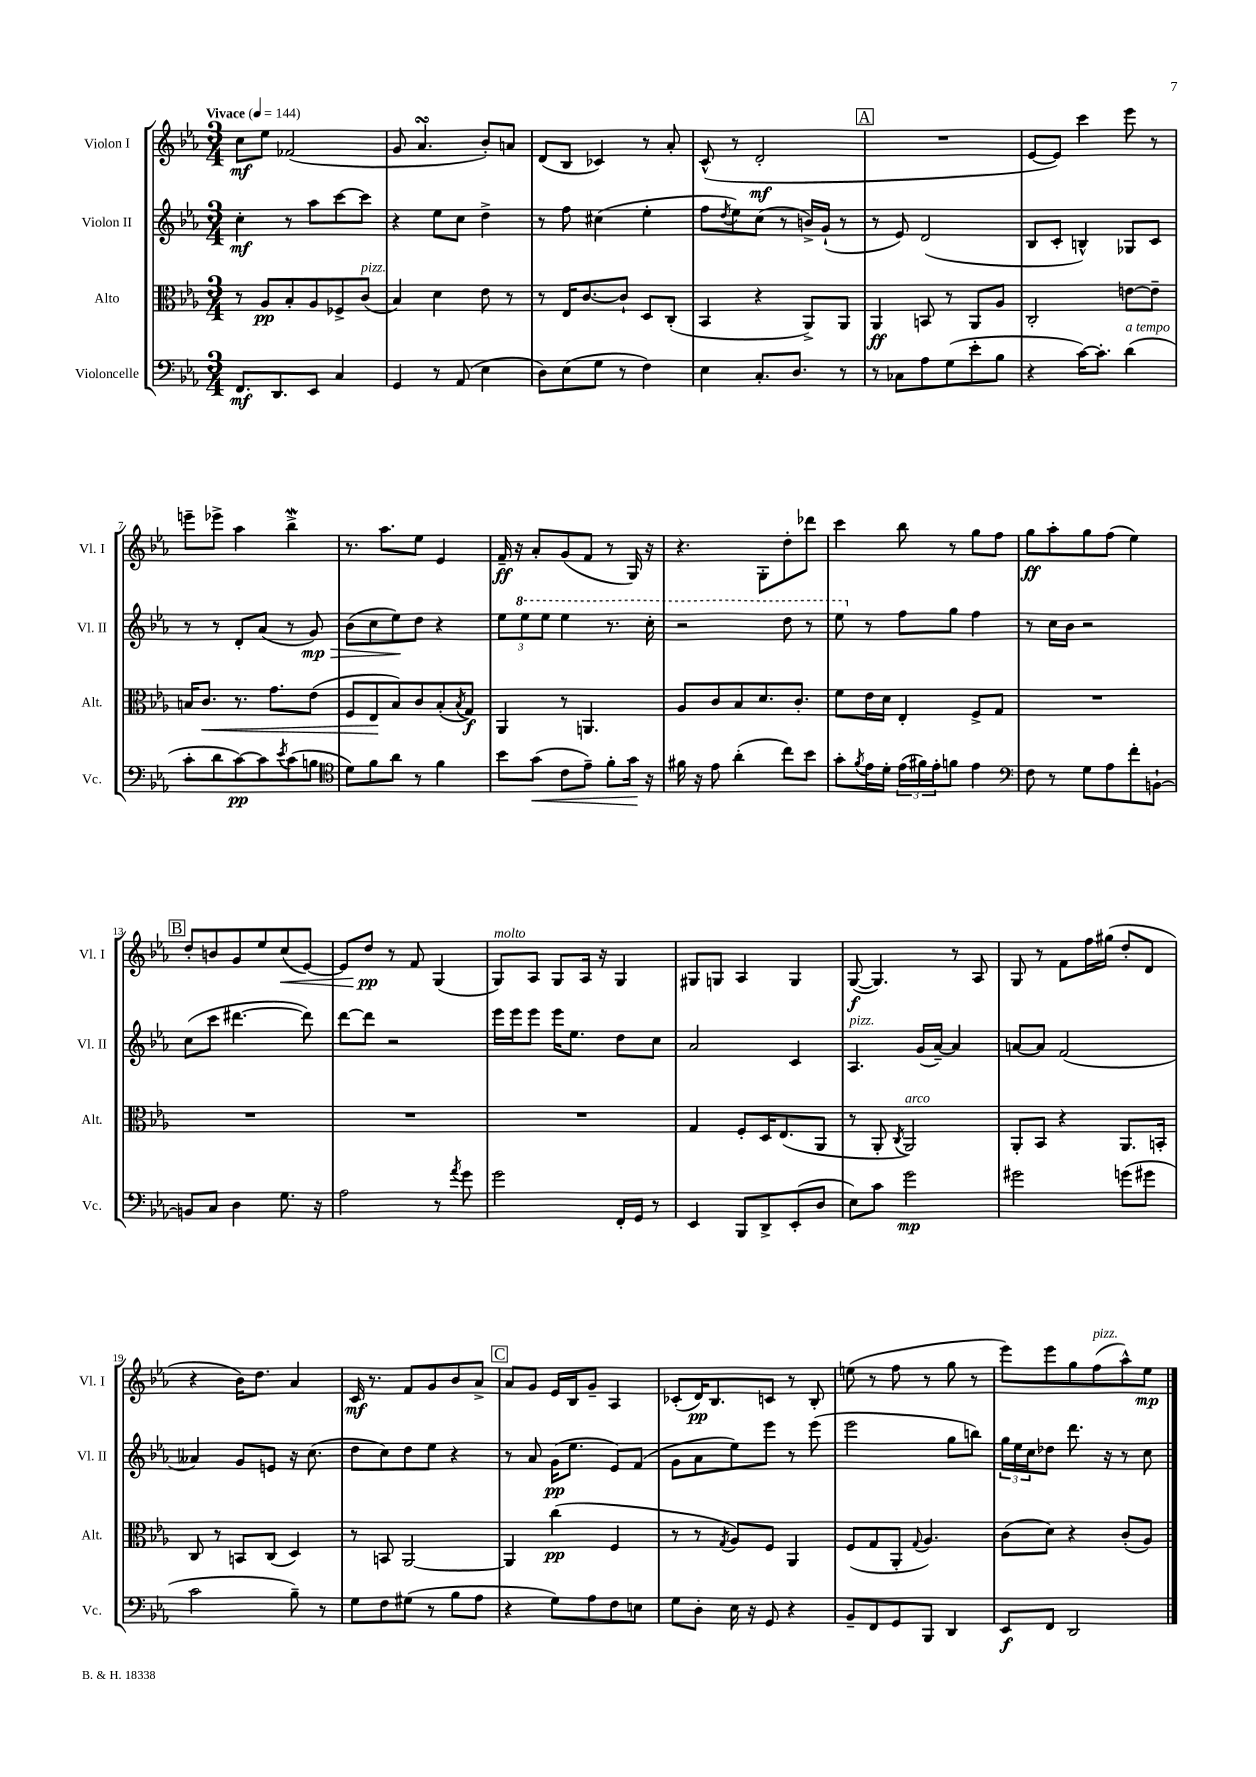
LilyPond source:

<<
\new StaffGroup <<
\new Staff = "s0" \with { instrumentName = "Violon I" shortInstrumentName = "Vl. I" } {
    \clef treble \key ees \major \numericTimeSignature \time 3/4 \tempo "Vivace" 4 = 144
    c''8\mf ees''8 fes'2( |
    g'8 aes'4.\turn bes'8-.) a'8 |
    d'8( bes8 ces'4) r8 aes'8-. |
    c'8-^( r8 d'2-.\mf |
    \mark \markup { \box "A" } R2. |
    ees'8~ ees'8) c'''4 ees'''8 r8 |
    e'''8-- ees'''8-> aes''4 bes''4->\mordent |
    r8. aes''8. ees''8 ees'4 |
    f'16--\ff r16 aes'8-. g'8( f'8 r8 g16) r16 |
    r4. g8-. d''8-. des'''8 |
    c'''4 bes''8 r8 g''8 f''8 |
    g''8\ff aes''8-. g''8 f''8( ees''4) |
    \mark \markup { \box "B" } d''8-. b'8 g'8 ees''8 c''8\<( ees'8~) |
    ees'8 d''8\pp\! r8 f'8 g4( |
    g8^\markup { \italic "molto" }) aes8 g8 aes16 r16 g4 |
    gis8 g8 aes4 g4 |
    g8~\f( g4.) r8 aes8 |
    g8 r8 f'8 f''16 gis''16( d''8-. d'8 |
    r4 bes'16) d''8. aes'4 |
    c'16\mf r8. f'8 g'8 bes'8 aes'8-> |
    \mark \markup { \box "C" } aes'8 g'8 ees'16 bes16 g'8-- aes4 |
    ces'8-.( d'16\pp) bes8. c'8 r8 bes8-. |
    e''8( r8 f''8 r8 g''8 r8 |
    ees'''8) ees'''8 g''8 f''8^\markup { \italic "pizz." }( aes''8-^) ees''8\mp \bar "|." |
}
\new Staff = "s1" \with { instrumentName = "Violon II" shortInstrumentName = "Vl. II" } {
    \clef treble \key ees \major \numericTimeSignature \time 3/4
    c''4-.\mf r8 aes''8 c'''8~ c'''8 |
    r4 ees''8 c''8 d''4-> |
    r8 f''8 cis''4( ees''4-. |
    f''8 \acciaccatura { d''8 } ees''8) c''8( r8 b'16->) g'16-!( r8 |
    \mark \markup { \box "A" } r8 ees'8) d'2( |
    bes8 c'8-. b4-^) ges8 c'8 |
    r8 r8 d'8-. aes'8( r8 g'8\mp\>) |
    bes'8( c''8 ees''8\!) d''8 r4 |
    \tuplet 3/2 { ees''8 \ottava #1 ees'''8 ees'''8 } ees'''4 r8. c'''16-. |
    r2 d'''8 r8 |
    ees'''8 \ottava #0 r8 f''8 g''8 f''4 |
    r8 c''16 bes'16 r2 |
    \mark \markup { \box "B" } c''8( c'''8 dis'''4.~ dis'''8) |
    d'''8~ d'''8 r2 |
    ees'''16 ees'''16 ees'''8 ees'''16 ees''8. d''8 c''8 |
    aes'2 c'4 |
    aes4.^\markup { \italic "pizz." } g'16( aes'16~--) aes'4 |
    a'8~ a'8 f'2( |
    aeses'4) g'8 e'8 r16 c''8.( |
    d''8 c''8) d''8 ees''8 r4 |
    \mark \markup { \box "C" } r8 aes'8 g'16\pp( ees''8. ees'8) f'8( |
    g'8 aes'8 ees''8) ees'''8 r8 ees'''8( |
    ees'''2 g''8 b''8) |
    \tuplet 3/2 { g''16 ees''16 c''16 } des''8 d'''8. r16 r8 c''8 \bar "|." |
}
\new Staff = "s2" \with { instrumentName = "Alto" shortInstrumentName = "Alt." } {
    \clef alto \key ees \major \numericTimeSignature \time 3/4
    r8 aes8\pp bes8-. aes8 fes8-> c'8^\markup { \italic "pizz." }( |
    bes4) d'4 ees'8 r8 |
    r8 ees16 c'8.~ c'8-! d8 c8-.( |
    bes,4 r4 aes,8->) aes,8 |
    \mark \markup { \box "A" } aes,4\ff b,8 r8 aes,8 aes8 |
    c2-. e'8~ e'8-- |
    b16 c'8.\< r8. g'8. ees'8( |
    f8 ees8\! bes8) c'8 bes8-.( \acciaccatura { bes8 } g8\f) |
    aes,4 r8 a,4. |
    aes8 c'8 bes8 d'8. c'8.-. |
    f'8 ees'16 d'16 ees4-. f8-> g8 |
    R2. |
    \mark \markup { \box "B" } R2. |
    R2. |
    R2. |
    g4 f8-. d16 ees8.( aes,8 |
    r8 aes,8-. \acciaccatura { c8 } aes,2^\markup { \italic "arco" }) |
    aes,8-. bes,8 r4 aes,8. b,16-. |
    c8 r8 b,8 c8( d4) |
    r8 b,8 aes,2~ |
    \mark \markup { \box "C" } aes,4 c''4\pp( f4 |
    r8 r8 \acciaccatura { g8 } aes8) f8 aes,4 |
    f8( g8 aes,8-. \appoggiatura { g8 } aes4.) |
    c'8( d'8) r4 c'8-.( aes8) \bar "|." |
}
\new Staff = "s3" \with { instrumentName = "Violoncelle" shortInstrumentName = "Vc." } {
    \clef bass \key ees \major \numericTimeSignature \time 3/4
    f,8.\mf d,8. ees,8 c4 |
    g,4 r8 aes,8( ees4 |
    d8) ees8( g8 r8 f4) |
    ees4 c8.-. d8. r8 |
    \mark \markup { \box "A" } r8 ces8 aes8 g8( ees'8-. bes8 |
    r4 c'16~) c'8.-. d'4^\markup { \italic "a tempo" }( |
    c'8-. d'8 c'8~\pp) c'8 \acciaccatura { ees'8 } c'8( b8 |
    \clef tenor d'8) f'8 aes'8 r8 f'4 |
    bes'8 g'8\<( c'8 ees'8--) f'8-. g'16\! r16 |
    fis'16 r16 ees'8 aes'4-.( c''8) bes'8 |
    g'8-. \acciaccatura { f'8 } ees'16 d'16-. \tuplet 3/2 { ees'16( fis'16) ees'16-. } f'8 ees'4 |
    \clef bass f8 r8 g8 aes8 f'8-. b,8~-! |
    \mark \markup { \box "B" } b,8 c8 d4 g8. r16 |
    aes2 r8 \acciaccatura { aes'8 } g'8 |
    g'2 f,16-. g,16 r8 |
    ees,4 bes,,8 d,8-> ees,8-.( d8 |
    ees8) c'8 g'2\mp |
    gis'2 g'8( gis'8 |
    c'2 bes8--) r8 |
    g8 f8 gis8( r8 bes8 aes8 |
    \mark \markup { \box "C" } r4 g8) aes8 f8 e8 |
    g8 d8-. ees16 r16 g,8 r4 |
    bes,8-- f,8 g,8 bes,,8 d,4 |
    ees,8\f f,8 d,2 \bar "|." |
}
>>
>>
